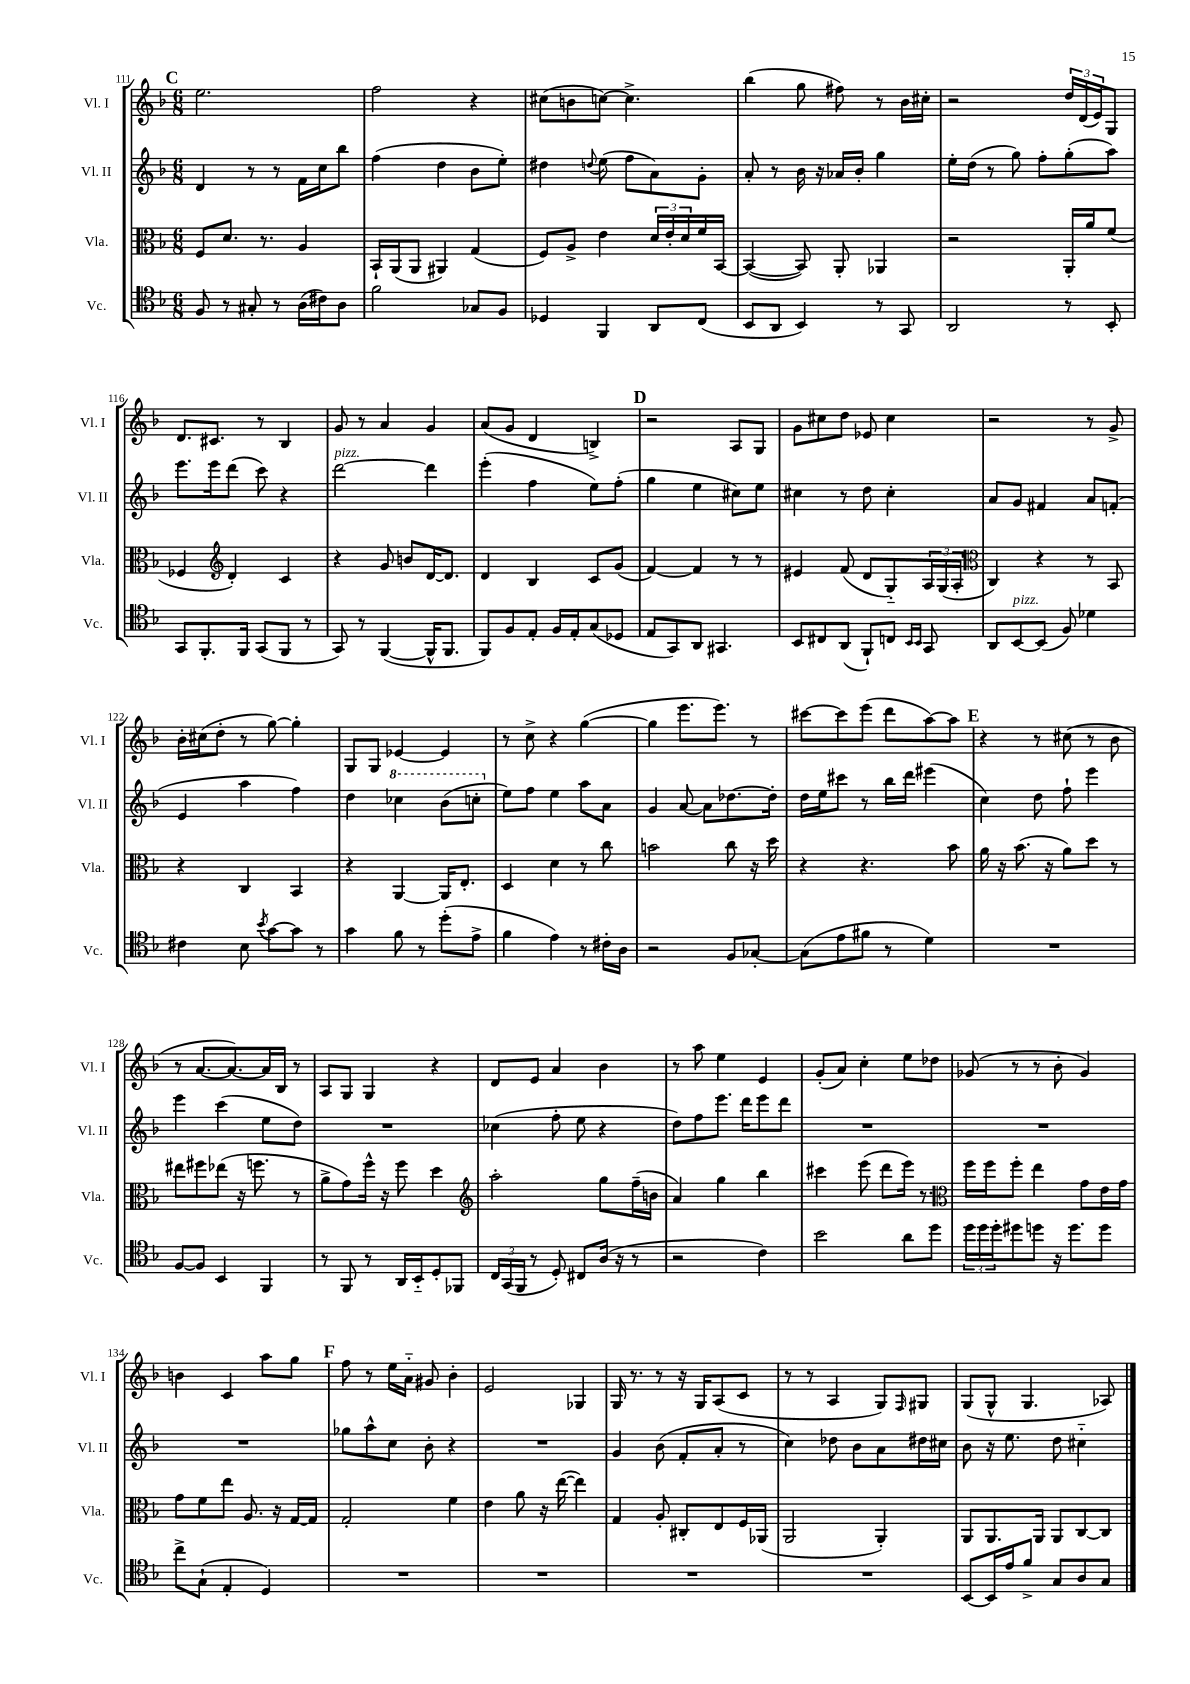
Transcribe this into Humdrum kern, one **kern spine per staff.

**kern	**kern	**kern	**kern
*staff4	*staff3	*staff2	*staff1
*clefC4	*clefC3	*clefG2	*clefG2
*k[b-]	*k[b-]	*k[b-]	*k[b-]
*M6/8	*M6/8	*M6/8	*M6/8
8F/	8F/L	4d/	2.ee\
8r	8.d/J	.	.
8G#'/	.	8r	.
.	8.r	.	.
8r	.	8r	.
(16A\LL	4A/	16f\LL	.
16c#\J)	.	16cc\J	.
8A\J	.	8bb-\J	.
=	=	=	=
2f\	16BB-`/LL	(4ff\	2ff\
.	(16AA/J	.	.
.	8AA/J	.	.
.	4AA#/)	4dd\	.
8G-/L	(4G/	8b-\L	4r
8F/J	.	8ee'\J)	.
=	=	=	=
4D-/	8F/L)	4dd#\	(8cc#\L
.	8A^/J	.	8b\
.	.	8qqdd/	.
4FF/	4e\	(8ee\	[8cc\J)
.	.	8ff\L	4.cc^\]
8AA/L	24d/LL	8a\)	.
.	24e'/	.	.
.	24d/	.	.
(8C/J	16f/	8g'\J	.
.	[16BB-/JJ	.	.
=	=	=	=
8BB-/L	(4BB-/_	8a'/	(4bb-\
8AA/J	.	8r	.
4BB-/)	8BB-/])	16b-\	8gg\
.	.	16r	.
.	8AA'/	16a-/LL	8ff#\)
.	.	16b-'/JJ	.
8r	4AA-/	4gg\	8r
8GG/	.	.	16b-\LL
.	.	.	16cc#'\JJ
=	=	=	=
2AA/	2r	16ee'\LL	2r
.	.	(16dd\JJ	.
.	.	8r	.
.	.	8gg\)	.
.	.	8ff'\L	.
8r	16AA'/LL	(8gg'\	24dd/LL
.	.	.	(24d/
.	16a/J	.	.
.	.	.	24e/J)
8BB-'/	(8f/J	8aa\J)	8G/J
=	=	=	=
8GG/L	4F-/	8.eee\L	8.d/L
8.FF'/	.	.	.
.	.	16eee\k	8.c#/J
*	*clefG2	*	*
.	4d'/)	(8ddd\J	.
16FF/Jk	.	.	.
(8GG/L	.	8ccc\)	8r
8FF/J	4c/	4r	4B-/
8r	.	.	.
=	=	=	=
8GG/)	4r	[2ddd\	8g/
8r	.	.	8r
([4FF/	8g/	.	4a/
.	8b/L	.	.
16FF^^/]LK	[16d/K	4ddd\]	4g/
8.FF/J	8.d/]J	.	.
=	=	=	=
8FF/L)	4d/	(4eee'\	(8a/L
8F/	.	.	8g/J
8E'/J	4B-/	4ff\	4d/
16F/LL	.	.	.
16E'/J	.	.	.
(8G/	8c/L	8ee\L)	4B^/)
8D-/J	(8g/J	(8ff'\J	.
=	=	=	=
8E/L	[4f/)	4gg\	2r
8GG/)	.	.	.
8AA/J	4f/]	4ee\	.
4.GG#/	.	.	.
.	8r	8cc#\L)	8A/L
.	8r	8ee\J	8G/J
=	=	=	=
8BB-/L	4e#/	4cc#\	8g\L
8C#/	.	.	8cc#\
(8AA/J	(8f/	8r	8dd\J
8FF`/L)	8d/L	8dd\	8e-/
8C/J	8G'~/)	4cc#'\	4cc#\
16qqBB-/LL	.	.	.
16qqBB-/JJ	.	.	.
8GG/	24A/L	.	.
.	(24G/	.	.
.	24A'/JJ	.	.
=	=	=	=
*	*clefC3	*	*
8AA/L	4C/)	8a/L	2r
[8BB-/	.	8g/J	.
(8BB-/]J	4r	4f#/	.
8F/)	.	.	.
4d-\	8r	8a/L	8r
.	8BB-/	(8f'/J	8g^/
=	=	=	=
4c#\	4r	4e/	16b-'\LL
.	.	.	(16cc#\J
.	.	.	8dd'\J
8B-\	4C/	4aa\	8r
8qb-/	.	.	.
[8g\L	.	.	[8gg\)
8g\]J	4BB-/	4ff\)	4gg'\]
8r	.	.	.
=	=	=	=
4g\	4r	4dd\	8G/L
.	.	.	8G/J
8f\	[4AA/	4ccc-\	[4e-/
8r	.	.	.
(8dd'\L	16AA/]LK	(8bb-\L	4e-/]
.	8.E'/J	.	.
8e^\J	.	8ccc'\J	.
=	=	=	=
4f\	4D/	8ee\L)	8r
.	.	8ff\J	8cc^\
4e\)	4d\	4ee\	4r
8r	8r	8aa\L	([4gg\
16c#'\LL	8cc\	8a\J	.
16A\JJ	.	.	.
=	=	=	=
2r	2b\	4g/	4gg\]
.	.	[8a/	8.eee\L
.	.	8a\]L	.
.	.	.	8.eee\J)
8F/L	8cc\	[8.dd-\	.
[8G-'/J	16r	.	8r
.	16dd\	16dd-'\]Jk	.
=	=	=	=
(8G-\]L	4r	16dd\LL	[8ccc#\L
.	.	16ee\J	.
8e\	.	8ccc#\J	8ccc#\]
8f#\J	4.r	8r	(8eee\J
8r	.	16bb-\LL	8ddd\L
.	.	16ddd\JJ	.
4d\)	.	(4eee#\	[8aa\)
.	8b-\	.	8aa\]J
=	=	=	=
2.r	16a\	4cc\)	4r
.	16r	.	.
.	(8.b-\	.	.
.	.	8dd\	8r
.	16r	.	.
.	8a\L)	8ff`\	(8cc#\
.	8dd\J	4eee\	8r
.	8r	.	8b-\
=	=	=	=
[8F/L	8ee#\L	4eee\	8r
8F/]J	8ff#\	.	[8.a/L
4BB-/	(8ee-\J	(4ccc\	.
.	.	.	8.a/_)
.	16r	.	.
.	8.ff\	.	.
4FF/	.	8ee\L	16a/]L
.	.	.	16B-/JJ
.	8r	8dd\J)	8r
=	=	=	=
8r	8a^\L	2.r	8A/L
8FF/	8g\)	.	8G/J
8r	16ff^^\Jk	.	4G/
.	16r	.	.
16AA/LL	8ff\	.	.
16BB-'~/J	.	.	.
8D'/	4dd\	.	4r
8FF-/J	.	.	.
=	=	=	=
*	*clefG2	*	*
24C/LL	2aa'\	(4cc-\	8d/L
(24GG/	.	.	.
24FF/JJ	.	.	.
8r	.	.	8e/J
8D'/)	.	8ff'\	4a/
8C#/L	.	8ee\	.
(16A/Jk	8gg\L	4r	4b-\
16r	.	.	.
8r	(16ff~\L	.	.
.	16b\JJ	.	.
=	=	=	=
2r	4a/)	8dd\L)	8r
.	.	8ff\	8aa\
.	4gg\	8.eee\J	4ee\
.	.	16ddd\LK	.
4c\)	4bb-\	8eee\	4e/
.	.	8ddd\J	.
=	=	=	=
2b-\	4ccc#\	2.r	(8g'/L
.	.	.	8a/J)
.	(8eee\	.	4cc'\
.	8ddd\L	.	.
8a\L	16eee\Jk)	.	8ee\L
.	8.r	.	.
8dd\J	.	.	8dd-\J
=	=	=	=
*	*clefC3	*	*
24dd\LL	16ff\LL	2.r	(8g-/
24dd\	.	.	.
.	16ff\J	.	.
24dd'\J	.	.	.
8dd#\	8ff'\J	.	8r
8dd\J	4ee\	.	8r
16r	.	.	8b-'\
8.dd\L	.	.	.
.	8g\L	.	4g-/)
8dd\J	16e\L	.	.
.	16g\JJ	.	.
=	=	=	=
8cc^\L	8g\L	2.r	4b\
(8G`\J	8f\	.	.
4E'/	8ee\J	.	4c/
.	8.A/	.	.
4D/)	.	.	8aa\L
.	16r	.	.
.	[16G/LL	.	8gg\J
.	16G/]JJ	.	.
=	=	=	=
2.r	2G'/	8gg-\L	8ff\
.	.	8aa^^\	8r
.	.	8cc\J	16ee\LL
.	.	.	16a'~\JJ
.	.	8b-'\	8g#/
.	4f\	4r	4b-'\
=	=	=	=
2.r	4e\	2.r	2e/
.	8a\	.	.
.	16r	.	.
.	([16ee\	.	.
.	4ee\])	.	4G-/
=	=	=	=
2.r	4G/	4g/	16G/
.	.	.	8.r
.	8A'/	(8b-\	8r
.	8C#'/L	8f'/L	16r
.	.	.	16G/LK
.	8E/	8a'/J	(8A/
.	16F/L	8r	8c/J
.	(16AA-/JJ	.	.
=	=	=	=
2.r	2AA/	4cc\)	8r
.	.	.	8r
.	.	8dd-\	4A/
.	.	8b-\L	.
.	4AA'/)	8a\	8G/L)
.	.	.	16qqF/
.	.	16dd#\L	8G#/J
.	.	16cc#\JJ	.
=	=	=	=
[8BB-/L	8AA/L	8b-\	(8G/L
16BB-/]L	8.AA/	16r	8G^^/J
16e/J	.	8.ee\	.
8f^/J	.	.	4.G/
.	16AA/Jk	.	.
8G/L	8AA/L	8dd\	.
8A/	[8C/	4cc#'~\	.
8G/J	8C/]J	.	8A-/)
==	==	==	==
*-	*-	*-	*-
